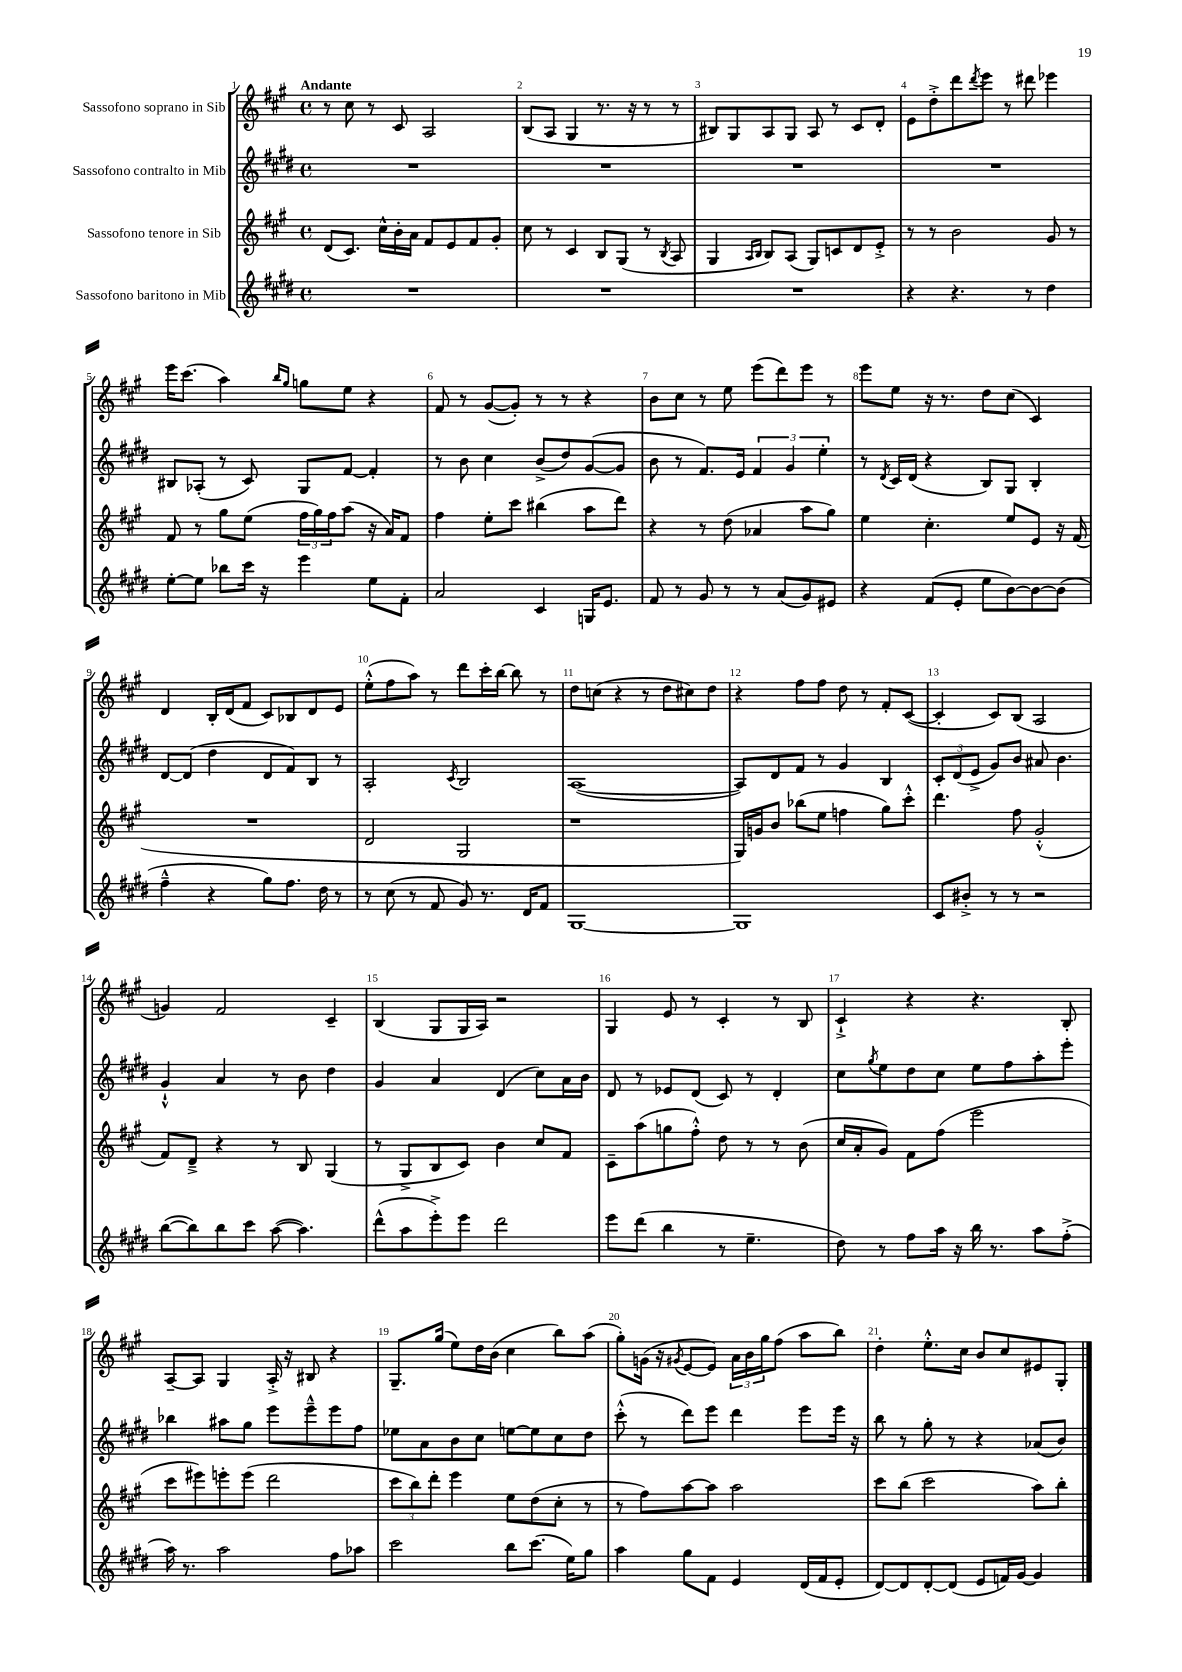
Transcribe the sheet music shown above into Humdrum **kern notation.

**kern	**kern	**kern	**kern
*staff4	*staff3	*staff2	*staff1
*clefG2	*clefG2	*clefG2	*clefG2
*k[f#c#g#d#]	*k[f#c#g#]	*k[f#c#g#d#]	*k[f#c#g#]
*M4/4	*M4/4	*M4/4	*M4/4
*met(c)	*met(c)	*met(c)	*met(c)
1r	(8d	1r	8r
.	8.c#)	.	8cc#
.	.	.	8r
.	16cc#^^	.	.
.	16b'	.	8c#
.	16a	.	.
.	8f#	.	2A
.	8e	.	.
.	8f#	.	.
.	8g#'	.	.
=	=	=	=
1r	8cc#	1r	(8B
.	8r	.	8A
.	4c#	.	4G#
.	8B	.	8.r
.	(8G#	.	.
.	.	.	16r
.	8r	.	8r
.	8qB	.	.
.	8A	.	8r
=	=	=	=
1r	4G#	1r	8B#)
.	.	.	8G#
.	16qqA	.	.
.	16qqB	.	.
.	8B)	.	8A
.	(8A	.	8G#
.	8G#)	.	8A
.	8c	.	8r
.	8d	.	8c#
.	8e'^	.	8d'
=	=	=	=
4r	8r	1r	8e
.	8r	.	8dd'^
4.r	2b	.	8ddd
.	.	.	8qddd
.	.	.	8eee
.	.	.	8r
8r	.	.	8ddd#
4dd#	8g#	.	4eee-
.	8r	.	.
=	=	=	=
[8ee'	8f#	8B#	16eee
.	.	.	(8.ccc#
8ee]	8r	(8A-'	.
8bb-	8gg#	8r	4aa)
16ccc#	(8ee	8c#)	.
16r	.	.	.
.	.	.	16qqbb
.	.	.	16qqgg#
4eee	24ff#	8G#	8gg
.	24gg#)	.	.
.	24ff#	.	.
.	(8aa	[8f#	8ee
8ee	16r	4f#']	4r
.	16a)	.	.
8f#'	8f#	.	.
=	=	=	=
2a	4ff#	8r	8f#
.	.	8b	8r
.	8ee'	4cc#	([8g#
.	8ccc#	.	8g#'])
4c#	(4bb#	(8b^	8r
.	.	8dd#)	8r
16G	8aa	([8g#	4r
8.e	.	.	.
.	8ddd)	8g#]	.
=	=	=	=
8f#	4r	8b	8b
8r	.	8r	8cc#
8g#	8r	8.f#)	8r
8r	(8dd	.	8ee
.	.	16e	.
8r	4a-	6f#	(8eee
(8a	.	.	8ddd)
.	.	6g#	.
8g#)	8aa	.	8eee
.	.	6ee'	.
8e#	8gg#)	.	8r
=	=	=	=
4r	4ee	8r	8eee
.	.	8qd#	.
.	.	16c#	8ee
.	.	(16d#	.
(8f#	4.cc#'	4r	16r
.	.	.	8.r
8e'	.	.	.
8ee	.	8B)	8dd
[8b)	8ee	8G#	(8cc#
8b_	8e	4B'	4c#)
(8b]	16r	.	.
.	(16f#	.	.
=	=	=	=
4ff#~^^	1r	[8d#	4d
.	.	(8d#]	.
4r	.	4dd#	16B'
.	.	.	(16d
.	.	.	8f#
8gg#)	.	8d#	8c#)
8.ff#	.	8f#)	8B-
.	.	8B	8d
16dd#	.	.	.
8r	.	8r	8e
=	=	=	=
8r	2d	2A'	(8ee'^^
(8cc#	.	.	8ff#
8r	.	.	8aa)
8f#	.	.	8r
.	.	8qc#	.
8g#)	2G#	2B	8ddd
8.r	.	.	16ccc#'
.	.	.	[16bb
.	.	.	8bb]
16d#	.	.	.
8f#	.	.	8r
=	=	=	=
[1G#	1r	([1A	8dd
.	.	.	(8cc
.	.	.	4r
.	.	.	8r
.	.	.	8dd
.	.	.	8cc#)
.	.	.	8dd
=	=	=	=
1G#]	16G#)	8A])	4r
.	16g	.	.
.	8b	8d#	.
.	(8bb-	8f#	8ff#
.	8ee	8r	8ff#
.	4ff	4g#	8dd
.	.	.	8r
.	8gg#)	4B	8f#'
.	8ccc#'^^	.	([8c#
=	=	=	=
8c#	4.ddd	12c#'	4c#']
.	.	(12d#	.
8b#'^	.	.	.
.	.	12e^	.
8r	.	8g#)	8c#)
8r	8ff#	8b	(8B
2r	(2g#'^^	8a#	2A
.	.	4.b	.
=	=	=	=
([8bb	8f#)	4g#`^^	4g)
8bb])	8d~^	.	.
8bb	4r	4a	2f#
8ccc#	.	.	.
([8aa	8r	8r	.
4.aa])	8B	8b	.
.	(4G#	4dd#	4c#~
=	=	=	=
(8ddd#^^	8r	4g#	(4B
8aa	8G#^	.	.
8eee'^)	8B	4a	8G#
8eee	8c#)	.	16G#
.	.	.	16A)
2ddd#	4b	(4d#	2r
.	8cc#	8cc#)	.
.	8f#	16a	.
.	.	16b	.
=	=	=	=
8eee	8c#~	8d#	4G#
(8ddd#	(8aa	8r	.
4bb	8gg	8e-	8e
.	8ff#'^^)	(8d#	8r
8r	8dd	8c#)	4c#'
4.ee~	8r	8r	.
.	8r	4d#'	8r
.	(8b	.	8B
=	=	=	=
8dd#)	16cc#	8cc#	4c#`^
.	16a'	.	.
.	.	8qgg#	.
8r	8g#)	8ee	.
8ff#	8f#	8dd#	4r
16aa	(8ff#	8cc#	.
16r	.	.	.
16bb	2eee	8ee	4.r
8.r	.	.	.
.	.	8ff#	.
8aa	.	8aa'	.
(8ff#'^	.	8eee'	8B'
=	=	=	=
16aa)	8ccc#	4bb-	[8A~
8.r	.	.	.
.	8eee#)	.	8A]
2aa	8eee'	8aa#	4G#
.	(8eee	8gg#	.
.	2ddd	8eee	16A'^
.	.	.	16r
.	.	8eee~^^	8B#
8ff#	.	8eee	4r
8aa-	.	8ff#	.
=	=	=	=
2ccc#	12ccc#	8ee-	8.G#~
.	12bb)	.	.
.	.	8a	.
.	12ddd'	.	.
.	.	.	(16gg#
.	4eee	8b	8ee)
.	.	8cc#	16dd
.	.	.	(16b
8bb	8ee	[8ee	4cc#
(8.ccc#	(8dd	8ee]	.
.	8cc#'	8cc#	8bb)
16ee)	.	.	.
8gg#	8r	8dd#	(8aa
=	=	=	=
4aa	8r	(8ccc#'^^	8gg#')
.	8ff#)	8r	(16g
.	.	.	16r
.	.	.	8qg#
8gg#	[8aa	8ddd#)	[8e
8f#	8aa]	8eee	8e])
4e	2aa	4ddd#	24a
.	.	.	24b
.	.	.	24gg#
.	.	.	(8ff#
(16d#	.	8eee	8aa
16f#	.	.	.
8e'	.	16eee	8bb)
.	.	16r	.
=	=	=	=
[8d#)	8ccc#	8bb	4dd'
8d#]	(8bb	8r	.
[8d#'	2ccc#	8gg#'	8.ee'^^
(8d#]	.	8r	.
.	.	.	16cc#
8e	.	4r	8b
16f)	.	.	8cc#
[16g#	.	.	.
4g#]	8aa)	(8a-	8e#
.	8bb'	8b)	8G#'
==	==	==	==
*-	*-	*-	*-
